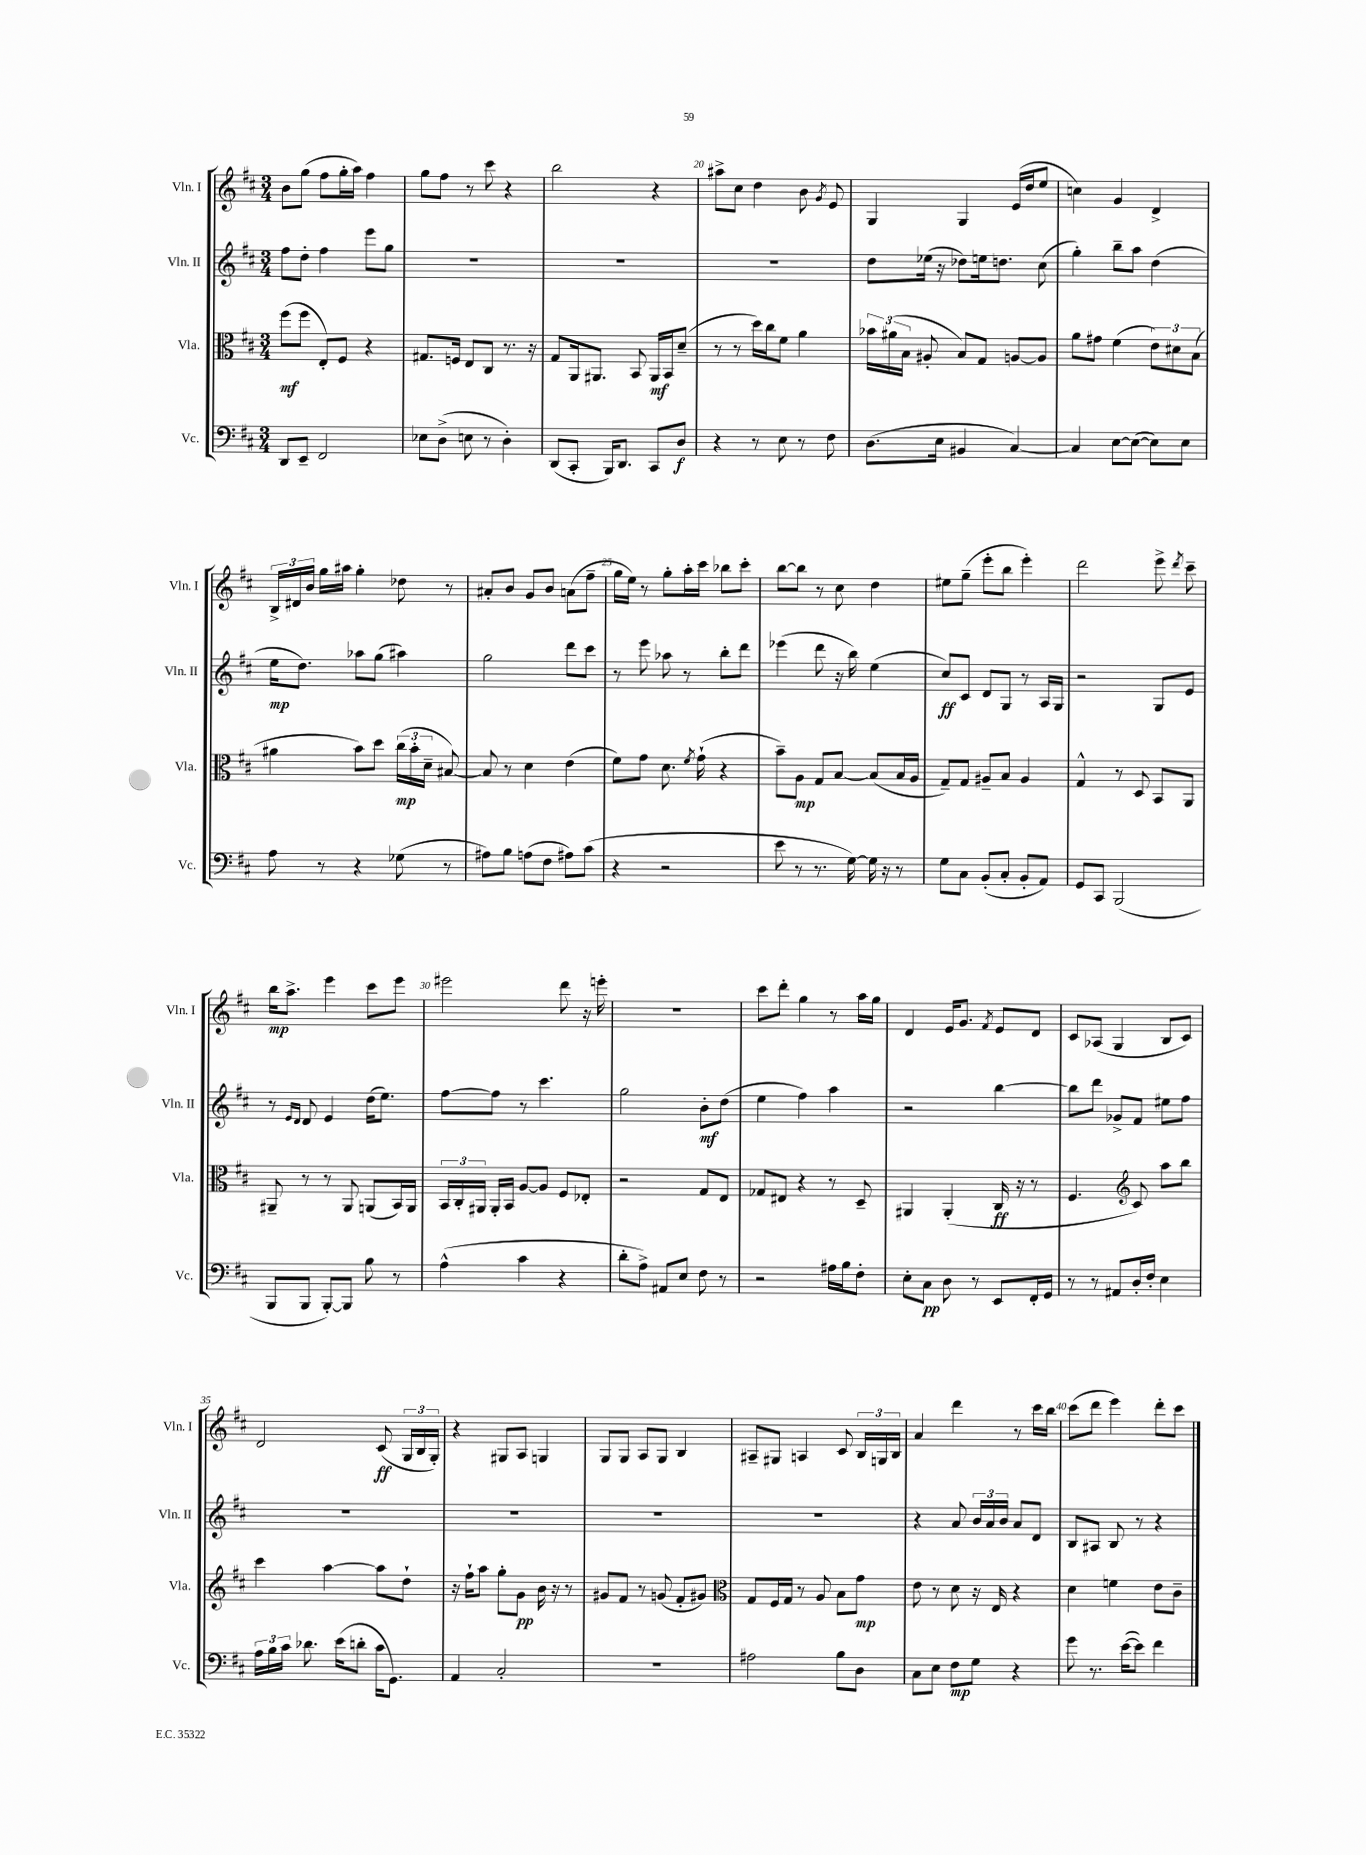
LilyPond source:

<<
\new StaffGroup <<
\new Staff = "s0" \with { instrumentName = "Vln. I" shortInstrumentName = "Vln. I" } {
    \clef treble \key d \major \numericTimeSignature \time 3/4
    \autoBeamOff b'8[ g''8]( fis''8[ g''16-. a''16]) fis''4 |
    g''8[ fis''8] r8 cis'''8 r4 |
    b''2 r4 |
    ais''8[-> cis''8] d''4 b'8 \acciaccatura { g'8 } e'8 |
    g4 g4 e'16[( d''16 e''8] |
    c''4) g'4 d'4-> |
    \tuplet 3/2 { b16[-> dis'16 b'16] } g''16[ ais''16] g''4-. des''8 r8 |
    ais'8[-. b'8] g'8[ b'8] a'8[( fis''8]-- |
    g''16[ e''16]) r8 g''8[-. a''16-. cis'''16] bes''8[ cis'''8]-. |
    b''8[~ b''8] r8 cis''8 d''4 |
    eis''8[ g''8]--( e'''8[-. b''8] e'''4-.) |
    d'''2 e'''8-> \acciaccatura { d'''8 } cis'''8-- |
    b''16[\mp a''8.]-> e'''4 cis'''8[ e'''8] |
    eis'''2 d'''8 r16 e'''16-. |
    R2. |
    cis'''8[ d'''8]-. g''4 r8 a''16[ g''16] |
    d'4 e'16[ g'8.] \acciaccatura { fis'8 } e'8[ d'8] |
    cis'8[ aes8]( g4 b8[ cis'8]) |
    d'2 cis'8\ff( \tuplet 3/2 { g16[ b16 g16]-.) } |
    r4 gis8[ a8] g4 |
    g8[ g8] a8[ g8] b4 |
    ais8[-- gis8] a4 cis'8 \tuplet 3/2 { b16[ g16 b16] } |
    a'4 d'''4 r8 cis'''16[ b''16] |
    cis'''8[( d'''8] e'''4) d'''8[-. cis'''8] \bar "|." |
}
\new Staff = "s1" \with { instrumentName = "Vln. II" shortInstrumentName = "Vln. II" } {
    \clef treble \key d \major \numericTimeSignature \time 3/4
    \autoBeamOff fis''8[ d''8]-. fis''4 e'''8[ g''8] |
    R2. |
    R2. |
    R2. |
    d''8[ ees''16]( r16 des''8[) e''16 d''8.] cis''8( |
    g''4-.) b''8[-- a''8] d''4( |
    e''16[\mp d''8.]) aes''8[ g''8]( ais''4) |
    g''2 d'''8[ cis'''8] |
    r8 e'''8 aes''8 r8 b''8[-. d'''8] |
    ees'''4( d'''8 r16 b''16) e''4( |
    cis''8[\ff) cis'8] d'8[ g8] r8 a16[ g16] |
    r2 g8[ e'8] |
    r8 \grace { e'16[ d'16] } d'8 e'4 d''16[( e''8.]) |
    fis''8[~ fis''8] r8 cis'''4. |
    g''2 b'8[-.\mf d''8]( |
    e''4 fis''4) a''4 |
    r2 b''4~ |
    b''8[ d'''8] ges'8[-> fis'8] eis''8[ fis''8] |
    R2. |
    R2. |
    R2. |
    R2. |
    r4 a'8 \tuplet 3/2 { b'16[ a'16 b'16] } a'8[ d'8] |
    b8[ ais8] b8 r8 r4 \bar "|." |
}
\new Staff = "s2" \with { instrumentName = "Vla." shortInstrumentName = "Vla." } {
    \clef alto \key d \major \numericTimeSignature \time 3/4
    \autoBeamOff fis''8[\mf( fis''8] e8[-.) fis8] r4 |
    gis8.[ f16] e8[ cis8] r8. r16 |
    g8[ a,16 ais,8.] b,8 ais,16[\mf b,16 d'8]--( |
    r8 r8 d''16[) cis''16 fis'8] a'4 |
    \tuplet 3/2 { bes'16[ ais'16( b16] } ais8-. b8[) g8] a8[~ a8] |
    a'8[ gis'8] fis'4( \tuplet 3/2 { e'8[) dis'8 b8]( } |
    ais'4 b'8[) d''8] \tuplet 3/2 { cis''16[\mp( b'16-. d'16]-- } bis8~) |
    bis8 r8 d'4 e'4( |
    fis'8[) g'8] d'8. \acciaccatura { fis'8 } g'16-!( r4 |
    b'8[--) a8]\mp g8[ b8]~ b8[( b16 a16] |
    g8[--) g8] ais8[-- b8] ais4 |
    g4-^ r8 d8 b,8[ a,8] |
    ais,8-- r8 r8 ais,8 a,8[( b,16) a,16] |
    \tuplet 3/2 { b,16[ cis16-. ais,16] } ais,16[-. b,16] a8[~ a8] fis8[ ees8]-. |
    r2 g8[ e8] |
    ges8[ eis8] r4 r8 d8-- |
    ais,4 ais,4-.( cis16\ff r16 r8 |
    fis4. \clef treble cis'8) a''8[ b''8] |
    cis'''4 a''4~ a''8[ d''8]-! |
    r16 fis''16[-! a''8] g''8[-. g'8]\pp b'16 r16 r8 |
    gis'8[ fis'8] r8 g'8( fis'8[-. gis'8]) |
    \clef alto g8[ fis16 g16] r8 a8 b8[ g'8]\mp |
    e'8 r8 d'8 r16 e16 r4 |
    d'4 f'4 e'8[ cis'8]-- \bar "|." |
}
\new Staff = "s3" \with { instrumentName = "Vc." shortInstrumentName = "Vc." } {
    \clef bass \key d \major \numericTimeSignature \time 3/4
    \autoBeamOff d,8[ e,8]-- fis,2 |
    ees8[ d8]->( e8 r8 d4-.) |
    d,8[( cis,8]-. b,,16[) d,8.] cis,8[ d8]\f |
    r4 r8 e8 r8 fis8 |
    d8.[( e16] bis,4 cis4~) |
    cis4 e8[~ e8]~( e8[) e8] |
    a8 r8 r4 ges8( r8 |
    ais8[) b8] a8[( fis8] ais8[) cis'8]( |
    r4 r2 |
    e'8 r8 r8. g16~) g16 r16 r8 |
    g8[ cis8] b,8[-.( cis8]-. b,8[-. a,8]) |
    g,8[ cis,8] b,,2( |
    b,,8[ b,,8] b,,8[~-.) b,,8] b8 r8 |
    a4-^( cis'4 r4 |
    d'8[-. a8]->) ais,8[ e8] fis8 r8 |
    r2 ais16[ b16 fis8]-. |
    e8[-. cis8]\pp d8 r8 e,8[ fis,16-. g,16] |
    r8 r8 ais,8[ d16-. fis16]-. e4 |
    \tuplet 3/2 { a16[ b16 cis'16] } des'8. e'16[( d'8]-. cis'16[ g,8.]) |
    a,4 cis2-. |
    R2. |
    ais2 b8[ d8] |
    cis8[ e8] fis8[\mp g8] r4 |
    g'8 r8. e'16[~( e'8]) fis'4 \bar "|." |
}
>>
>>
\layout { \context { \Score currentBarNumber = #17 \override BarNumber.break-visibility = ##(#f #t #t) barNumberVisibility = #(every-nth-bar-number-visible 5) } }
